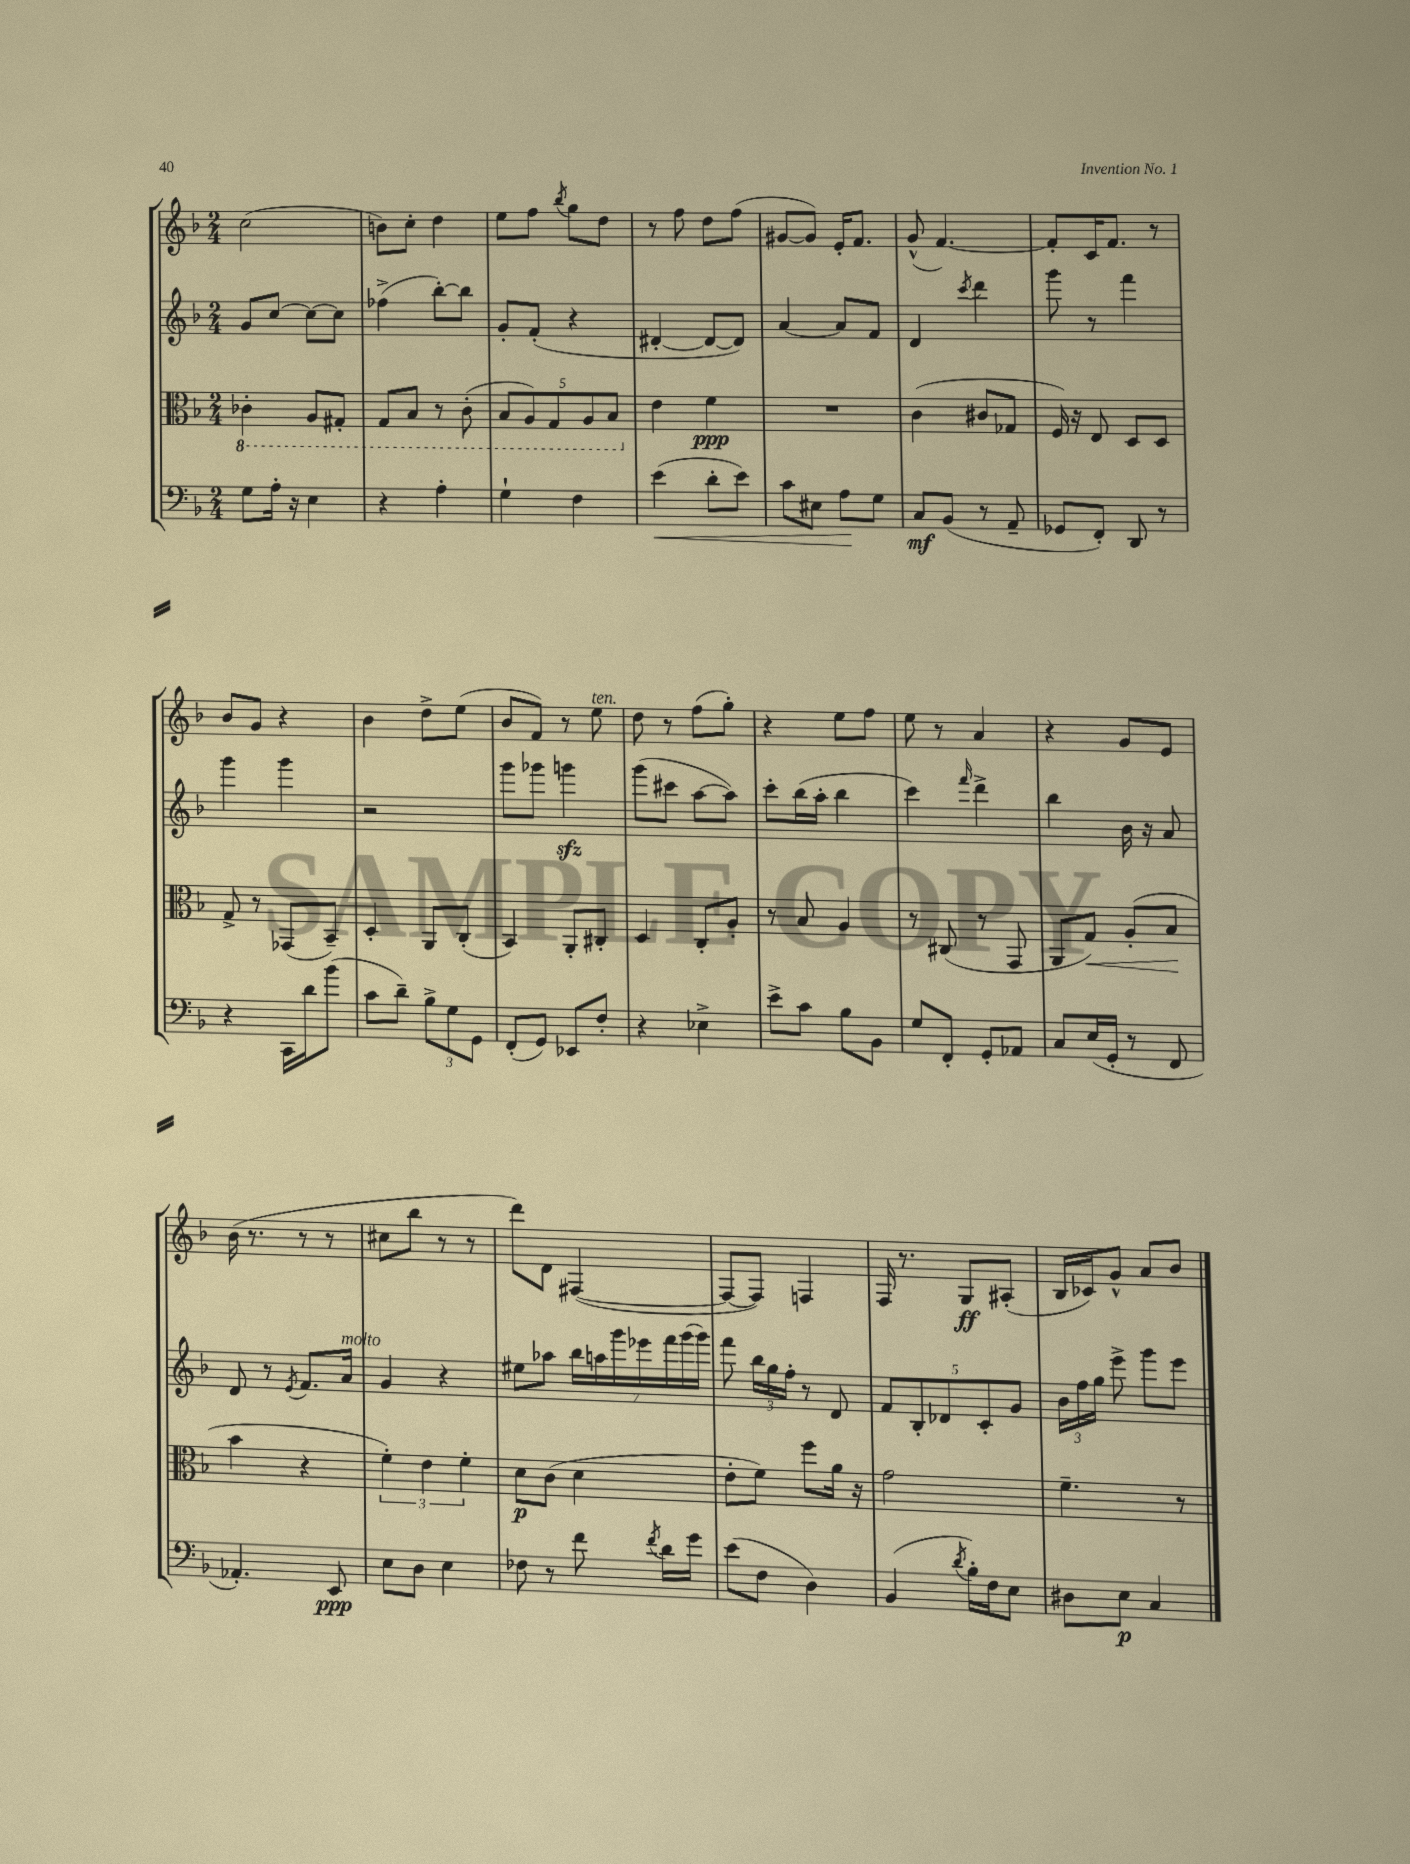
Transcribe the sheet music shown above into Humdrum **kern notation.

**kern	**dynam	**kern	**dynam	**kern	**kern	**dynam
*part4	*part4	*part3	*part3	*part2	*part1	*part1
*staff4	*staff4	*staff3	*staff3	*staff2	*staff1	*staff1
*clefF4	*	*clefC3	*	*clefG2	*clefG2	*
*k[b-]	*	*k[b-]	*	*k[b-]	*k[b-]	*
*M2/4	*	*M2/4	*	*M2/4	*M2/4	*
*	*	*8ba	*	*	*	*
=98	=98	=98	=98	=98	=98	=98
8G\L	.	4C-X'\	.	8g/L	(2cc\	.
16A'\Jk	.	.	.	[8cc/J	.	.
16r	.	.	.	.	.	.
4E\	.	8AA/L	.	8cc\L_	.	.
.	.	8GG#X'/J	.	8cc\J]	.	.
=99	=99	=99	=99	=99	=99	=99
4r	.	8GG/L	.	(4ff-X^\	8bn\L)	.
.	.	8BB-/J	.	.	8cc'\J	.
4A'\	.	8r	.	[8bb-'\L)	4dd\	.
.	.	(8C'\	.	8bb-\J]	.	.
=100	=100	=100	=100	=100	=100	=100
4G`\	.	10BB-/L	.	8g'/L	8ee\L	.
.	.	10AA/)	.	.	.	.
.	.	.	.	(8f'/J	8ff\J	.
.	.	10GG/	.	.	.	.
.	.	.	.	.	8qbb-/	.
4F\	.	.	.	4r	8gg\L	.
.	.	10AA/	.	.	.	.
.	.	.	.	.	8dd\J	.
.	.	10BB-/J	.	.	.	.
=101	=101	=101	=101	=101	=101	=101
!	!LO:HP:b	!	!	!	!	!
*	*	*X8ba	*	*	*	*
(4e\	<	4e\	.	[4d#X'/	8r	.
.	.	.	.	.	8ff\	.
8d'\L	.	4f\	ppp	8d#/L_	8dd\L	.
8e\J)	.	.	.	8d#/J])	(8ff\J	.
=102	=102	=102	=102	=102	=102	=102
8c\L	.	2r	.	[4a/	[8g#X/L	.
8E#X\J	.	.	.	.	8g#/J])	.
8A\L	.	.	.	8a/L]	16e'/KL	.
.	.	.	.	.	8.f/J	.
8G\J	[	.	.	8f/J	.	.
=103	=103	=103	=103	=103	=103	=103
8C/L	mf	(4c\	.	4d/	(8g^^/	.
(8BB-/J	.	.	.	.	[4.f/)	.
.	.	.	.	8qccc/	.	.
8r	.	8c#X/L	.	4ddd\	.	.
8AA~/	.	8G-X/J	.	.	.	.
=104	=104	=104	=104	=104	=104	=104
8GG-X/L	.	16F/)	.	8ggg\	8f'/L]	.
.	.	16r	.	.	.	.
8FF'/J)	.	8E/	.	8r	16c/K	.
.	.	.	.	.	8.f/J	.
8DD/	.	8D/L	.	4fff\	.	.
8r	.	8D/J	.	.	8r	.
!!LO:LB:g=z
=105	=105	=105	=105	=105	=105	=105
4r	.	8G^/	.	4ggg\	8b-/L	.
.	.	8r	.	.	8g/J	.
16CC\LL	.	(8GG-X/L	.	4ggg\	4r	.
16d\J	.	.	.	.	.	.
(8b-\J	.	8BB-~/J)	.	.	.	.
=106	=106	=106	=106	=106	=106	=106
8c\L	.	4D'/	.	2r	4b-\	.
8d~\J)	.	.	.	.	.	.
12B-^\L	.	8AA/L	.	.	8dd^\L	.
12G\	.	.	.	.	.	.
.	.	(8C'/J	.	.	(8ee\J	.
12GG\J	.	.	.	.	.	.
=107	=107	=107	=107	=107	=107	=107
(8FF'/L	.	4BB-/)	.	8ggg\L	8b-/L	.
8GG/J)	.	.	.	8ggg-X\J	8f/J)	.
8EE-X/L	.	8AA'/L	.	4gggnzz\	8r	.
!	!	!	!	!	!LO:TX:a:i:t=ten.	!
8F'/J	.	8C#X'/J	.	.	8ee\	.
=108	=108	=108	=108	=108	=108	=108
4r	.	4D/	.	(8ggg\L	8dd\	.
.	.	.	.	8ccc#X\J	8r	.
4E-X^\	.	8C'/L	.	[8aa\L	(8ff\L	.
.	.	8A'/J	.	8aa\J])	8gg'\J)	.
=109	=109	=109	=109	=109	=109	=109
8e^\L	.	8r	.	8ccc'\L	4r	.
8c\J	.	8B-/	.	(16bb-\L	.	.
.	.	.	.	16aa'\JJ	.	.
8B-\L	.	4A/	.	4bb-\	8ee\L	.
8BB-\J	.	.	.	.	8ff\J	.
=110	=110	=110	=110	=110	=110	=110
8G/L	.	8r	.	4ccc\)	8ee\	.
8FF'/J	.	(8C#X/	.	.	8r	.
.	.	.	.	16qqfff/	.	.
8GG'/L	.	8r	.	4ddd^\	4a/	.
8AA-X/J	.	8GG/	.	.	.	.
=111	=111	=111	=111	=111	=111	=111
8C/L	.	8AA/L	.	4bb-\	4r	.
!	!	!	!LO:HP:b	!	!	!
(16E/L	.	8G/J)	<	.	.	.
16GG'/JJ	.	.	.	.	.	.
8r	.	(8A'/L	.	16b-\	8g/L	.
.	.	.	.	16r	.	.
8FF/	.	8B-/J	.	8a/	8e/J	.
.	.	.	[	.	.	.
!!LO:LB:g=z
=112	=112	=112	=112	=112	=112	=112
4.AA-X'/)	.	4b-\	.	8d/	(16b-\	.
.	.	.	.	.	8.r	.
.	.	.	.	8r	.	.
.	.	.	.	8qe/	.	.
.	.	4r	.	8.f/L	8r	.
8EE/	ppp	.	.	.	8r	.
!	!	!	!	!LO:TX:a:i:t=molto	!	!
.	.	.	.	16a/Jk	.	.
=113	=113	=113	=113	=113	=113	=113
8E\L	.	6f'\)	.	4g/	8cc#X\L	.
8D\J	.	.	.	.	8bb-\J	.
.	.	6e\	.	.	.	.
4E\	.	.	.	4r	8r	.
.	.	6f'\	.	.	.	.
.	.	.	.	.	8r	.
=114	=114	=114	=114	=114	=114	=114
8F-X\	.	8d\L	p	8ee#X\L	8ddd\L)	.
8r	.	(8c\J	.	8aa-X\J	8d\J	.
8f\	.	4d\	.	28bb-\LL	([4F#X/	.
.	.	.	.	28aan\	.	.
.	.	.	.	28ggg\	.	.
.	.	.	.	28eee-X\	.	.
8qf/	.	.	.	.	.	.
16d\LL	.	.	.	.	.	.
.	.	.	.	28fff\	.	.
.	.	.	.	(28ggg\	.	.
16g\JJ	.	.	.	.	.	.
.	.	.	.	28ggg\JJ)	.	.
=115	=115	=115	=115	=115	=115	=115
(8e\L	.	8e'\L	.	8fff\	8F#/L_	.
8F\J	.	8f\J)	.	24bb-\LL	8F#/J])	.
.	.	.	.	24gg\	.	.
.	.	.	.	24ff'\JJ	.	.
4D\)	.	8ff\L	.	8r	4Fn/	.
.	.	16a\Jk	.	8d/	.	.
.	.	16r	.	.	.	.
=116	=116	=116	=116	=116	=116	=116
(4BB-/	.	2g\	.	10f/L	16F/	.
.	.	.	.	.	8.r	.
.	.	.	.	10B-'/	.	.
.	.	.	.	10d-X/	.	.
8qd/	.	.	.	.	.	.
16B-'\LL)	.	.	.	.	8G/L	ff
.	.	.	.	10c'/	.	.
16F\J	.	.	.	.	.	.
8E\J	.	.	.	.	(8A#X'/J	.
.	.	.	.	10g/J	.	.
=117	=117	=117	=117	=117	=117	=117
8D#X\L	.	4.f~\	.	24b-\LL	16B-/LL	.
.	.	.	.	24ff\	.	.
.	.	.	.	.	16c-X/J)	.
.	.	.	.	24gg\JJ	.	.
8E\J	p	.	.	8eee^\	8g^^/J	.
4C/	.	.	.	8ggg\L	8a/L	.
.	.	8r	.	8eee\J	8b-/J	.
==	==	==	==	==	==	==
*-	*-	*-	*-	*-	*-	*-
